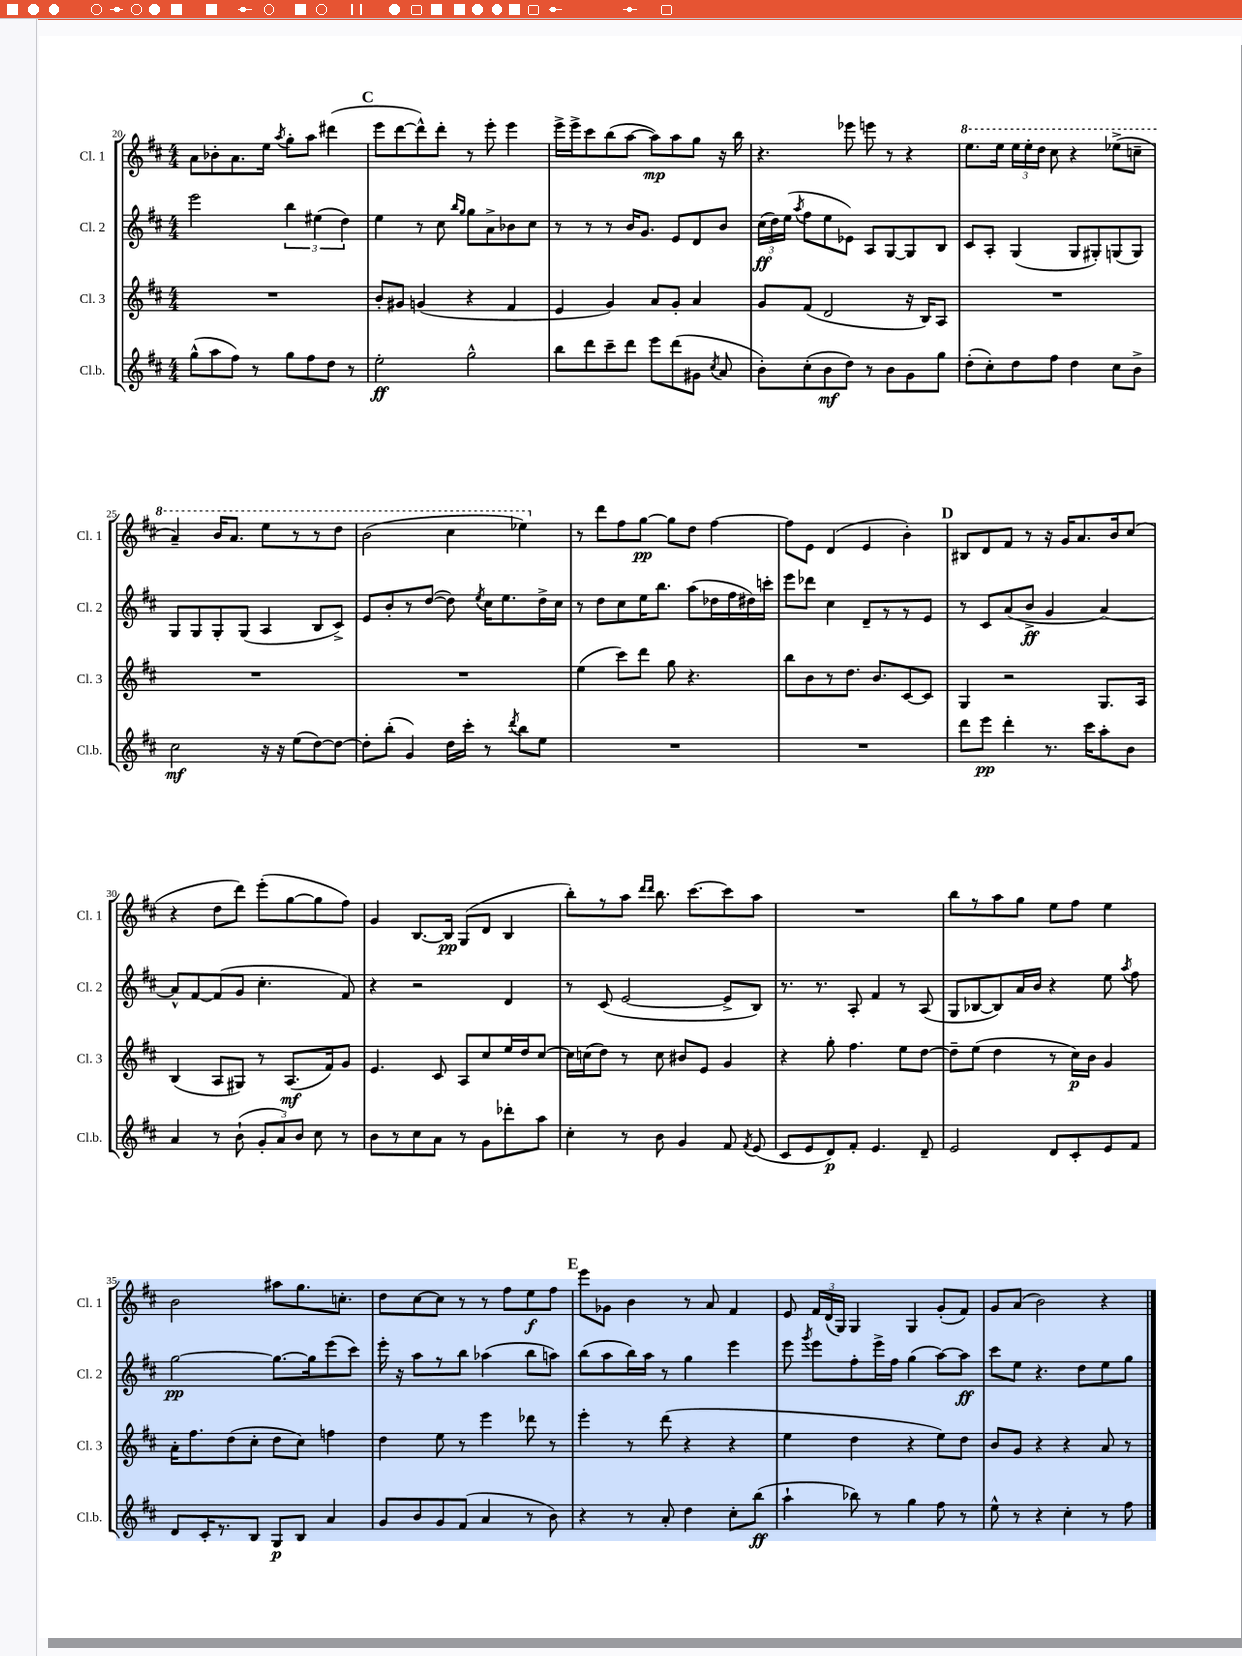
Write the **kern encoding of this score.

**kern	**kern	**kern	**kern
*staff4	*staff3	*staff2	*staff1
*clefG2	*clefG2	*clefG2	*clefG2
*k[f#c#]	*k[f#c#]	*k[f#c#]	*k[f#c#]
*M4/4	*M4/4	*M4/4	*M4/4
(8gg^^	1r	2eee	8a
8aa	.	.	8b-'
8ff#)	.	.	8.a
8r	.	.	.
.	.	.	16ee
.	.	.	8qaa
8gg	.	6bb	8gg'
8ff#	.	.	8aa
.	.	(6ee#	.
8dd	.	.	(4ddd#
.	.	6dd)	.
8r	.	.	.
=	=	=	=
2ee'	8b'	4ee	8eee
.	8g#	.	[8ddd
.	(4g	8r	8ddd^^])
.	.	8cc#	8ddd'
.	.	16qqbb	.
.	.	16qqgg	.
2gg^^	4r	8gg	8r
.	.	8a^	8eee'
.	4f#	8b-	4eee
.	.	8cc#	.
=	=	=	=
8bb	4e	8r	16eee^
.	.	.	16eee^
8ddd	.	8r	8ccc#
8ccc#~	4g)	8r	(8bb
8ddd	.	16b	[8aa
.	.	8.g	.
8eee	8a	.	8aa])
(8ddd	8g'	8e	8aa
8g#	4a	8d	8gg
8qcc#	.	.	.
8a	.	8b	16r
.	.	.	16bb
=	=	=	=
8b')	8g	(24cc#	4.r
.	.	24dd)	.
.	.	(24ee	.
.	.	8qaa	.
(8cc#'	(8f#	8ff#	.
8b	2d	8ee	.
8dd)	.	8e-)	8eee-
8r	.	8A	8eee
8b	.	[8G	8r
8g	16r	8G]	4r
.	16B)	.	.
8gg	8A	8B	.
=	=	=	=
(8dd'	1r	8c#	8.eee
8cc#')	.	8A'	.
.	.	.	16eee
8dd	.	(4G	24eee
.	.	.	24eee'
.	.	.	24ddd
8ff#	.	.	8ccc#
4dd	.	8G	4r
.	.	8G#')	.
8cc#	.	(8G	(8eee-^
8b^	.	8G)	8ccc~
=	=	=	=
2cc#	1r	8G	4aa~)
.	.	8G	.
.	.	8G'	16bb
.	.	.	8.aa
.	.	(8G	.
16r	.	4A	8eee
16r	.	.	.
(8ee	.	.	8r
[8dd)	.	8B	8r
8dd_	.	8c#^)	8ddd
=	=	=	=
8dd']	1r	8e	(2bb
(8bb'	.	8b'	.
4g)	.	8r	.
.	.	([8dd	.
16dd	.	8dd])	4ccc#
16ccc#'	.	.	.
.	.	8qee	.
8r	.	16cc#	.
.	.	8.ee	.
8qddd	.	.	.
8bb	.	.	4eee-)
8ee	.	16dd^	.
.	.	16cc#	.
=	=	=	=
1r	(4ee	8r	8r
.	.	8dd	8ddd
.	8ccc#)	8cc#	8ff#
.	8ddd	16ee	[8gg
.	.	8.bb	.
.	8gg	.	8gg]
.	4.r	(8aa	8dd
.	.	16dd-	[4ff#
.	.	16ff#	.
.	.	16dd#)	.
.	.	16ccc'	.
=	=	=	=
1r	8bb	8eee	8ff#]
.	8b	8ddd-	8e
.	8r	4cc#	(4d
.	8.dd	.	.
.	.	8d~	4e
.	8.b	.	.
.	.	8r	.
.	[8c#	8r	4b')
.	8c#]	8e	.
=	=	=	=
8ddd	4G	8r	8B#
8eee	.	8c#	8d
4ddd'	2r	(8a	8f#
.	.	8b^	8r
8.r	.	4g	16r
.	.	.	16g
.	.	.	8.a
16ccc#	.	.	.
8aa'	8.G	[4a)	.
.	.	.	16b
8b	.	.	(8cc#
.	16A	.	.
=	=	=	=
4a	(4B	8a^^]	4r
.	.	[8f#	.
8r	8A	(8f#]	8dd
(8b`	8G#)	8g	8ddd)
12g'	8r	4.cc#'	(8eee'
12a)	.	.	.
.	(8.A	.	[8gg
12b	.	.	.
8cc#	.	.	8gg]
.	16f#)	.	.
8r	8g	8f#)	8ff#)
=	=	=	=
8b	4.e	4r	4g
8r	.	.	.
8cc#	.	2r	[8.B
8a	8c#	.	.
.	.	.	16B]
8r	8A	.	(8G
8g	8cc#	.	8d
8ddd-'	16ee	4d	4B
.	16dd	.	.
8aa	[8cc#	.	.
=	=	=	=
4cc#'	16cc#]	8r	8bb')
.	(16cc	.	.
.	8dd)	(8c#	8r
8r	8r	[2e	8aa
.	.	.	16qqddd
.	.	.	16qqddd
8b	8cc	.	8.bb
4g	8b#	.	.
.	.	.	[8.ccc#
.	8e	.	.
8f#	4g	8e^]	8ccc#]
8qf#	.	.	.
(8e	.	8B)	8aa
=	=	=	=
8c#	4r	8.r	1r
8e	.	.	.
.	.	8.r	.
8d)	8gg'	.	.
8f#'	4.ff#	8A'	.
4.e	.	4f#	.
.	8ee	8r	.
8d~	[8dd	(8A	.
=	=	=	=
2e	8dd~]	8G	8bb
.	(8ee	[8B-	8r
.	4dd	8B-])	8aa
.	.	16a	8gg
.	.	16b	.
8d	8r	4r	8ee
8c#'	16cc#)	.	8ff#
.	16b	.	.
8e	4g	8ee	4ee
.	.	8qaa	.
8f#	.	8ff#	.
=	=	=	=
8d	16a'	[2gg	2b
.	8.ff#	.	.
16c#'	.	.	.
8.r	.	.	.
.	(8dd	.	.
8B	8cc#'	.	.
8G	8dd	8.gg_	8aa#
8B	8cc#)	.	8.gg
.	.	16gg]	.
4a	4ff	(8eee	.
.	.	.	8.cc'
.	.	8ccc#)	.
=	=	=	=
8g	4dd	16eee'	8dd
.	.	16r	.
8b	.	8aa	[8cc#
8g	8ee	8r	8cc#]
(8f#	8r	8bb	8r
4a	4eee	(4aa-	8r
.	.	.	8ff#
8r	8ddd-	8bb	8ee
8b)	8r	8aa)	8ff#
=	=	=	=
4r	4eee'	(8bb	8eee
.	.	8aa	8g-
8r	8r	16bb)	4b
.	.	16aa	.
8a'	(8ddd	8r	.
4dd	4r	4gg	8r
.	.	.	8a
8cc#'	4r	4eee	4f#
(8bb	.	.	.
=	=	=	=
4aa`	4ee	8eee	8e
.	.	8qggg	.
.	.	8eee	24f#
.	.	.	(24d
.	.	.	24G)
8bb-)	4dd	8ff#'	4G
8r	.	16eee^	.
.	.	16ff#	.
4gg	4r	(4gg	4G
8ff#	8ee)	[8aa)	(8g'
8r	8dd	8aa]	8f#)
=	=	=	=
8ee^^	8b	8ccc#	8g
8r	8g	8ee	(8a
4r	4r	4.r	2b)
4cc#'	4r	.	.
.	.	8dd	.
8r	8a	8ee	4r
8ff#	8r	8gg	.
==	==	==	==
*-	*-	*-	*-
